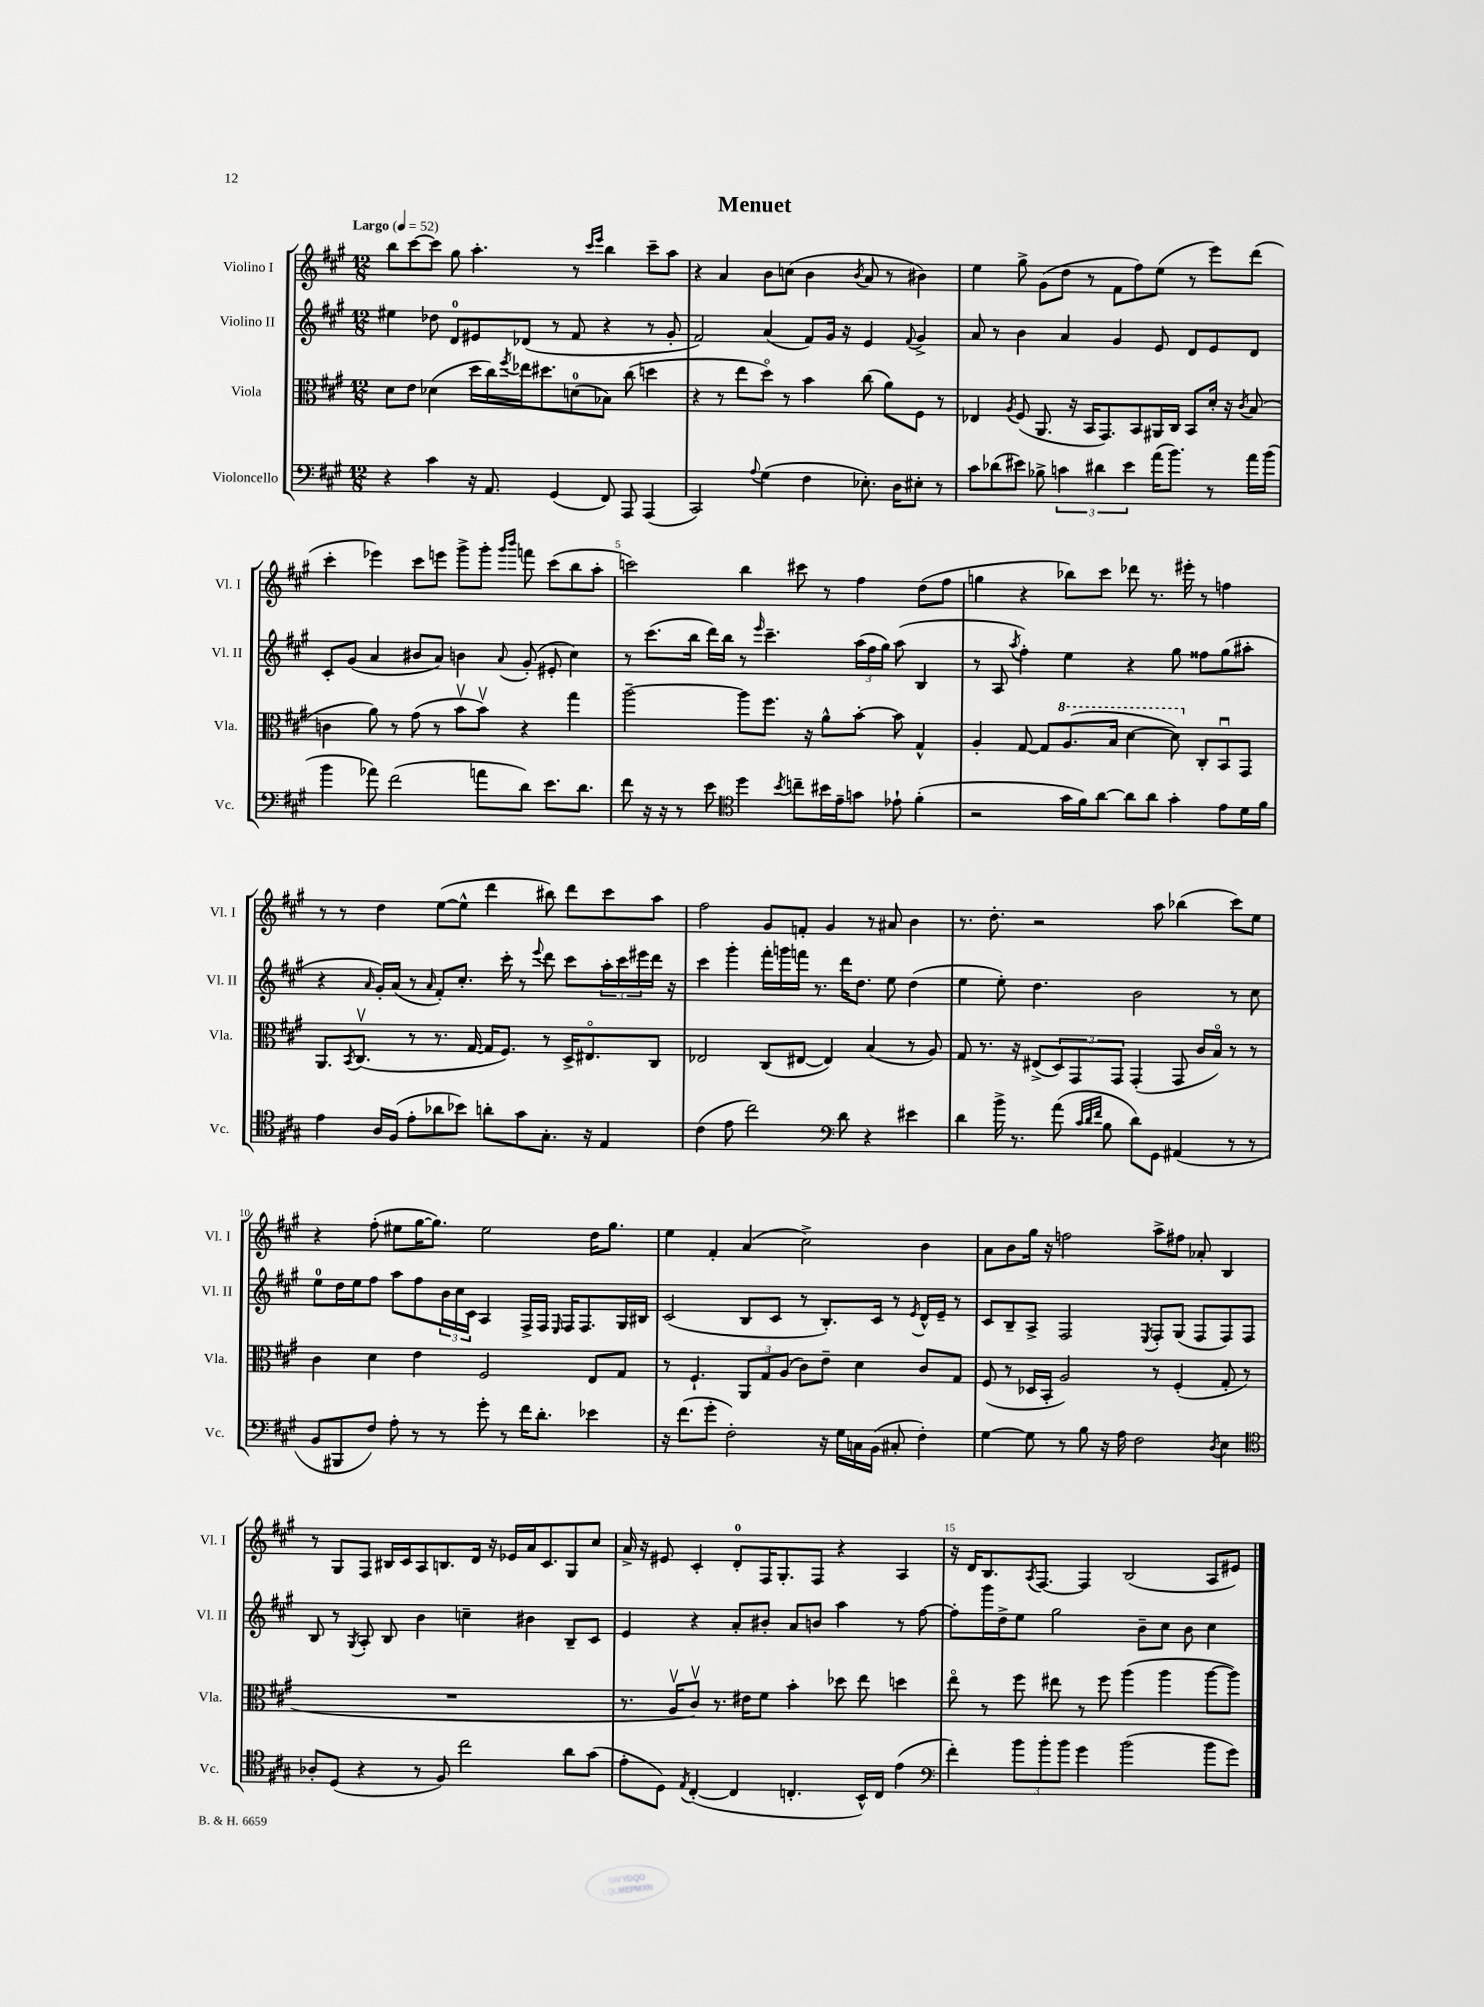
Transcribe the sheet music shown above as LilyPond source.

\header { title = "Menuet" }
<<
\new StaffGroup <<
\new Staff = "s0" \with { instrumentName = "Violino I" shortInstrumentName = "Vl. I" } {
    \clef treble \key a \major \numericTimeSignature \time 12/8 \tempo "Largo" 4 = 52
    b''8 cis'''8~ cis'''8 gis''8 a''4.-. r8 \grace { cis'''16 e'''16 } b''4 cis'''8-- a''8 |
    r4 a'4 b'8 c''8( b'4 \acciaccatura { b'8 } a'8 r8 bis'4) |
    e''4 gis''8-> gis'8( d''8 r8 fis'8 fis''8) e''8( r8 e'''8) d'''8( |
    cis'''4-. ees'''4) cis'''8 e'''8 gis'''8-> gis'''8-. \grace { gis'''16 b'''16 } f'''8 cis'''8( b''8 a''8-. |
    c'''2) b''4 cis'''8 r8 fis''4 d''8( fis''8 |
    g''4 r4 bes''8) cis'''8 des'''8 r8. eis'''16-. r8 f''4 |
    r8 r8 d''4 e''8~( e''8-^ d'''4 bis''8) d'''8 cis'''8 a''8 |
    fis''2 gis'8 f'8-. gis'4 r8 ais'8 b'4 |
    r8. d''8.-. r2 a''8 bes''4( cis'''8) e''8 |
    r4 fis''8-.( eis''8 gis''16~ gis''8.) eis''2 d''16 gis''8. |
    e''4 fis'4-. a'4( cis''2->) b'4 |
    a'8 b'8 gis''16 r16 f''2 a''8-> fis''8 aes'8-. b4 |
    r8 gis8 fis8 bis16 cis'16 a8 b8. d'16 r16 ees'16 a'16 cis'8. gis8 cis''8 |
    a'16-> r16 eis'8 cis'4-. d'8-0-. fis16 gis8.-. fis8 r4 a4 |
    r16 d'16 b8. \acciaccatura { a8 } fis8.~ fis4 b2( a8 eis'8) \bar "|." |
}
\new Staff = "s1" \with { instrumentName = "Violino II" shortInstrumentName = "Vl. II" } {
    \clef treble \key a \major \numericTimeSignature \time 12/8
    eis''4 des''8 d'8-0 eis'8 des'8( r8 fis'8 r4 r8 gis'8-. |
    fis'2) a'4( fis'8) gis'16 r16 e'4 \appoggiatura { fis'8 } gis'4-> |
    a'8 r8 b'4 a'4 gis'4 e'8 d'8 e'8 d'8 |
    cis'8-. gis'8( a'4 bis'8 a'8) b'4 \appoggiatura { a'8 } gis'8-.( eis'8-. cis''4) |
    r8 cis'''8.( b''16 d'''16) b''16 r8 \grace { e'''16 } cis'''4.-- \tuplet 3/2 { a''16( fis''16 gis''16) } a''8( b4 |
    r8 a8 \acciaccatura { a''8 } fis''4-.) e''4 r4 gis''8 fisis''8 gis''8( ais''8-. |
    r4 \grace { a'16 } gis'16-.) a'16( r8 \grace { a'16 } fis'8-.) cis''8.-. cis'''16-. r8 \appoggiatura { e'''8 } d'''8 cis'''8 \tuplet 3/2 { a''16-. cis'''16 eis'''16 } d'''16 r16 |
    cis'''4 gis'''4-. fis'''16-. g'''16 f'''16 r8. d'''16 d''8. e''8 d''4( |
    e''4 e''8-.) d''4. b'2 r8 cis''8 |
    e''8-0 d''16 e''16 fis''8 a''8 fis''8 \tuplet 3/2 { b'16 cis''16 cis'16 } a4 fis16-> fis16 \grace { e16 } fis16 fis8. gis16 bis16 |
    cis'2( b8 cis'8 r8 b8.-.) cis'16 r8 \acciaccatura { e'8 } d'16-^ e'16-- r8 |
    cis'8 b8-- a8-> fis2 \acciaccatura { e8 } fis8-. gis8( fis8 fis8) fis8 |
    b8 r8 \acciaccatura { gis8 } a8-. b8 b'4 c''4-- bis'4 b8-- cis'8 |
    e'4 r4 a'8-. bis'8-. a'8 b'8 a''4 r8 fis''8~ |
    fis''8-. gis'''16 d''16-> e''8 gis''2 b'8-- cis''8 b'8 cis''4 \bar "|." |
}
\new Staff = "s2" \with { instrumentName = "Viola" shortInstrumentName = "Vla." } {
    \clef alto \key a \major \numericTimeSignature \time 12/8
    d'8 e'8 des'4( d''16 cis''16) \acciaccatura { fis''8 } ees''16 dis''8. d'8-0( bes8) cis''8( d''4 |
    r4 r8 e''8 d''8\flageolet) r8 b'4 cis''8( a'8) fis8 r8 |
    ees4 \acciaccatura { a8 } fis8( a,8. r16 b,16 gis,8.) b,8 ais,16 cis16 b,8 d'16-. r16 \acciaccatura { cis'8 } b8( |
    c'4 a'8) r8 gis'8( r8 b'8\upbow b'8\upbow) r4 gis''4 |
    a''2~-- a''8 fis''8. r16 a'8-^ b'8~-. b'8 gis4-^ |
    a4-. gis8~ gis8 \ottava #1 a'8.( b'16 d''4~ d''8) \ottava #0 cis8-. b,8\downbow gis,8 |
    a,8. \acciaccatura { b,8 } cis8.\upbow( r8 r8. gis16~ gis16 fis8.) r8 d16-> eis8.\flageolet cis8 |
    ees2 cis8( eis8~ eis4) b4( r8 a8) |
    gis8 r8. r16 eis8->( \tuplet 3/2 { d8) gis,8 gis,8 } gis,4-.( gis,8 cis'16 b16\flageolet) r8 r8 |
    cis'4 d'4 e'4 fis2 e8 gis8 |
    r8 fis4.-! \tuplet 3/2 { a,8 gis8 a8( } cis'8) e'8-- d'4 cis'8 gis8 |
    fis8( r8 des16 b,16-. a2) r8 fis4-.( gis8-. r8 |
    R1. |
    r8. a16\upbow cis'8\upbow) r8. eis'16 fis'8 b'4-. des''8 e''8 d''4 |
    e''8\flageolet r8 fis''8 eis''8 r8 fis''8 a''4( a''4 a''8~ a''8) \bar "|." |
}
\new Staff = "s3" \with { instrumentName = "Violoncello" shortInstrumentName = "Vc." } {
    \clef bass \key a \major \numericTimeSignature \time 12/8
    r4 cis'4 r16 a,8. gis,4( fis,8) a,,8 a,,4( |
    cis,2) \appoggiatura { a8 } gis4( fis4 ees8.-.) d16 eis8-. r8 |
    cis'8 des'8( eis'8) bes8-> \tuplet 3/2 { c'4 dis'4 eis'4 } a'16( b'8.) r8 a'16 b'16( |
    b'4 aes'8) fis'2( a'8 d'8) e'8. d'8. |
    fis'8 r16 r16 r8 e'8 \clef tenor d''4 \acciaccatura { b'8 } c''8-- bis'16 e'16-- g'8 ees'8-! fis'4-.( |
    r2 gis'16 fis'16) a'8~ a'8 a'8 gis'4-. e'8 d'16 fis'16 |
    e'4 a16 fis16( e'8-. aes'8 bes'8) a'8-. gis'8 gis8.-. r16 e4 |
    cis'4( e'8 cis''2) \clef bass d'8 r4 eis'4 |
    d'4 b'16-> r8. a'8( \grace { cis'32 d'32 fis'32 } b8 d'8) gis,8 ais,4( r8 r8 |
    b,8 bis,,8 fis8) a8-. r8 r8 gis'8-. r8 fis'16 d'8.-. ees'4 |
    r16 fis'8.( gis'8-. fis2-.) r16 gis16 c16 b,16( cis8-. fis4-.) |
    gis4~ gis8 r8 b8 r16 a16 fis2 \acciaccatura { d8 } e4 |
    \clef tenor aes8-. d8( r4 r8 fis8) cis''2 a'8 gis'8( |
    e'8-. d8) \acciaccatura { e8 } cis4~-.( cis4 c4.-. b,16-^) c16 e'4( |
    \clef bass fis'4-.) \tuplet 3/2 { b'8 b'8-. b'8 } gis'4 b'2( b'8 gis'8) \bar "|." |
}
>>
>>
\layout { \context { \Score \override BarNumber.break-visibility = ##(#f #t #t) barNumberVisibility = #(every-nth-bar-number-visible 5) } }
